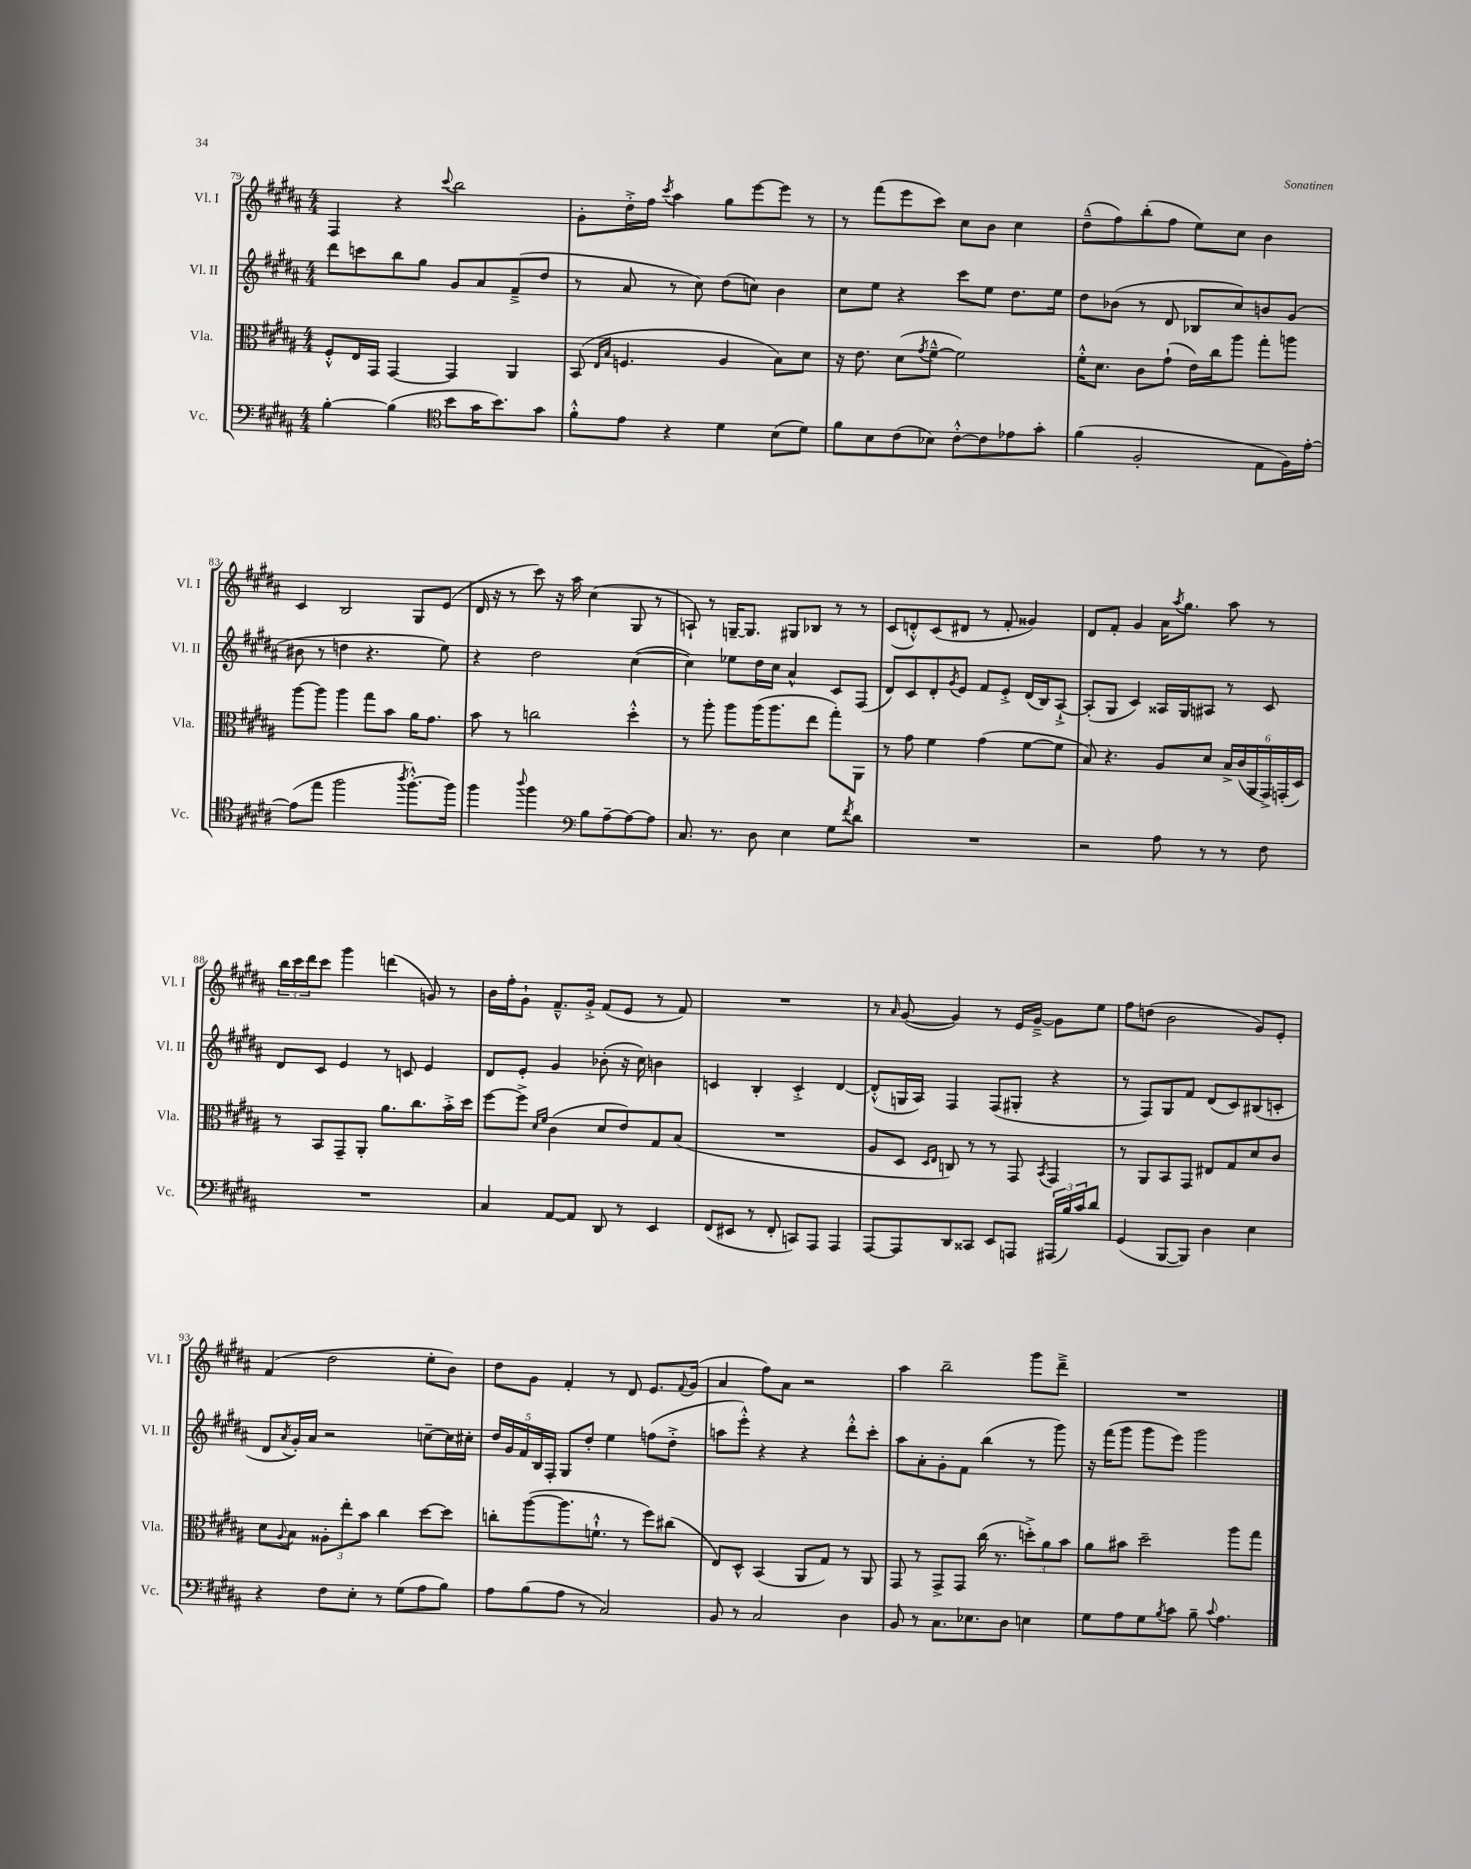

**kern	**kern	**kern	**kern
*staff4	*staff3	*staff2	*staff1
*clefF4	*clefC3	*clefG2	*clefG2
*k[f#c#g#d#a#]	*k[f#c#g#d#a#]	*k[f#c#g#d#a#]	*k[f#c#g#d#a#]
*M4/4	*M4/4	*M4/4	*M4/4
[4B'\	8F#'^^/L	8ddd#\L	4F#/
.	16E/L	8ccc\	.
.	16GG#/JJ	.	.
(4B\]	[4GG#/	8bb\	4r
.	.	8gg#\J	.
*clefC4	*	*	*
.	.	.	8qqccc#/
8b\L	4GG#/]	8g#/L	2bb\
16g#\K	.	8a#/	.
8.b\)	.	.	.
.	4AA#/	(8f#~^/	.
8g#\J	.	8dd#/J	.
=	=	=	=
8f#'^^\L	(8BB/	8r	8g#'\L
.	16qqE/LL	.	.
.	16qqB/JJ	.	.
8e\J	4.F/	8a#/	16dd#'^\L
.	.	.	16ff#\JJ
.	.	.	8qccc#/
4r	.	8r	4aa#\
.	.	8cc#\)	.
4d#\	4A#/	(8dd#\L	8gg#\L
.	.	8cc\J)	[8eee\
(8B\L	8B\L)	4b\	8eee\]J
8d#\J)	8d#\J	.	8r
=	=	=	=
8f#\L	16r	8cc#\L	8r
.	8.e\	.	.
8B\	.	8ee\J	(8fff#\L
(8c#\	(8d#\L	4r	8eee\
.	8qg#/	.	.
8B-\J)	[8f#~^^\J	.	8ccc#\J)
[8c#'^^\L	2f#\])	8ccc#\L	8cc#\L
8c#\]	.	8ee\J	8b\J
8e-\	.	8.dd#\L	4cc#\
8g#'\J	.	.	.
.	.	16ee\Jk	.
=	=	=	=
(4f#\	16f#'^^\LK	8dd#\L	(8dd#~^^\L
.	8.d#\J	.	.
.	.	(8b-\J	8ff#\)
2F#'/	8c#\L	8r	(8bb'\
.	(8g#`\J	8d#/	8ff#\J
.	16e\LL)	8B-/L	8ee\L)
.	16cc#\J	.	.
.	8aa#\J	8cc#/)	8cc#\J
8E\L	8gg#'\L	8b/	4b\
16F#\L)	8aa\J	(8g#/J	.
[16e'\JJ	.	.	.
=	=	=	=
(8e\]L	[8aa#\L	8b#\	4c#/
8ee\J	8aa#\]J	8r	.
2ff#\	4aa#\	4dd\	2B/
.	8gg#\L	4.r	.
.	8b\J	.	.
8qaa#/	.	.	.
[8.ff#'^^\L)	16a#\LK	.	8G#/L
.	8.g#\J	.	.
.	.	8ee\)	(8e/J
16ff#\]Jk	.	.	.
=	=	=	=
4ff#\	8b\	4r	16d#/
.	.	.	16r
.	8r	.	8r
8qqaa#/	.	.	.
4ff#\	2cc\	2dd#\	8ccc#\)
.	.	.	16r
.	.	.	16aa#\
*clefF4	*	*	*
8B\L	.	.	(4cc#\
[8A#~\	.	.	.
8A#\_	4dd#'^^\	([4cc#\	8G#/
8A#\]J	.	.	8r
=	=	=	=
8.C#/	8r	4cc#\])	8A`/)
.	8aa#'\	.	8r
8.r	.	.	.
.	8aa#\L	8ee-\L	[16G~/LK
.	.	.	8.G/]J
8D#\	(16aa#\K	16dd#\L	.
.	8.aa#\	16cc#\JJ	.
4E\	.	4a#^^/	8G#/L
.	8ee\J	.	8B-/J
8G#\L	8gg#'\L)	8c#/L	8r
8qf#/	.	.	.
8d#\J	8AA#\J	(8F#/J	8r
=	=	=	=
1r	8r	8d#/L)	(8c#/L
.	8g#\	8c#/	8d'^^/)
.	4f#\	8d#'/	(8c#/
.	.	8qg#/	.
.	.	8e/J	8d#/J
.	(4g#\	8f#/L	8r
.	.	8e'^/J	8f#'/
.	[8f#\L	(16d#/LL	4g##/)
.	.	16B/J)	.
.	8f#\]J	[8A#`^/J	.
=	=	=	=
2r	8B/)	(8A#'/]L	8d#/L
.	4.r	8G#/J	8f#'/J
.	.	4c#/)	4g#/
8A#\	8A#/L	16A##/LL	16a#\LK
.	.	.	8qaa#/
.	.	16G#/J	8.gg#\J
8r	8d#/J	8A#/J	.
8r	24B^/LL	8r	8aa#\
.	(24c#/	.	.
.	24AA#/	.	.
8F#\	24GG#^/)	8c#/	8r
.	(24GG'/	.	.
.	24D#/JJ)	.	.
=	=	=	=
1r	8r	8d#/L	24bb\LL
.	.	.	24ccc#\
.	.	.	24ddd#\J
.	8BB/L	8c#/J	8ccc#\J
.	8GG#~/	4e/	4ggg#\
.	8AA#'/J	.	.
.	8.a#\L	8r	(4ddd\
.	.	8c/	.
.	8.cc#\	.	.
.	.	4e/	8g/)
.	16b'^\L	.	8r
.	16dd#\JJ	.	.
=	=	=	=
4C#/	[8ff#\L	8d#/L	16b\LL
.	.	.	16ff#'\J
.	8ff#^\]J	8e'/J	8g#`\J
.	16qqd#/LL	.	.
.	16qqf#/JJ	.	.
[8AA#/L	(4c#\	4g#/	8.f#~^^/L
8AA#/]J	.	.	.
.	.	.	16g#'^/Jk
8DD#/	8d#/L	(8b-'\	(8f#/L
8r	8e/)	16r	8e/J
.	.	16cc#\)	.
4EE/	8G#/	4b\	8r
.	(8B/J	.	8f#/)
=	=	=	=
(8FF#/L	1r	4c/	1r
8EE#/J	.	.	.
8r	.	4B'/	.
8FF#'/	.	.	.
8CC/L)	.	4c'^/	.
8AAA#/J	.	.	.
4AAA#/	.	[4d#/	.
=	=	=	=
[8AAA#/L	8A#/L	(8d#'^^/]L	8r
.	.	.	16qqa#/
8AAA#/]	8D#/J	16G/L	([8g#/
.	.	16A#/JJ)	.
.	16qqD#/LL	.	.
.	16qqE/JJ	.	.
8DD#/	8C/)	4F#/	4g#/])
8CC##/J	8r	.	.
8EE/L	8r	(8F#/L	8r
8AAA/J	8GG#/	8G#'/J	16e/LL
.	.	.	[16g#~^/JJ
.	8qBB/	.	.
(24AAA#/LL	4GG#/	4r	8g#\]L
24B/)	.	.	.
24c#/J	.	.	.
8d#/J	.	.	8ee\J
=	=	=	=
(4GG#/	8r	8r	8ff#\L
.	8AA#/L	8F#/L)	(8dd\J
[8BBB/L	8BB/	8G#/	2b\
8BBB/]J)	8GG#/J	8f#/J	.
4D#\	8E#/L	(8d#/L	.
.	8G#/	8c#/)	.
4E\	8d#/	(8B#/	8g#/L)
.	8c#/J	8c'/J	8e'/J
=	=	=	=
4r	8d#\L	8d#/L	(4f#/
.	8qqA#/	8qa#/	.
.	8B\J	16g#'/L)	.
.	.	16a#/JJ	.
8F#\L	12A##'\L	2r	2dd#\
.	12ee'\	.	.
8E'\J	.	.	.
.	12b\J	.	.
8r	4cc#\	.	.
(8G#\L	.	.	.
8A#\	[8dd#\L	[8cc~\L	8ee'\L
8B\J)	8dd#\]J	16cc\]L	8b\J)
.	.	16cc#'\JJ	.
=	=	=	=
8A#\L	8cc'\L	20dd#/LL	8dd#\L
.	.	20g#/	.
.	.	20f#/	.
(8B\	([8aa#\	.	8g#\J
.	.	20B/	.
.	.	20F#'/JJ	.
8A#\J	8.aa#\]	8G#/L	4f#'/
8r	.	8dd#'/J	.
.	8.f`^^\J	.	.
2C#/)	.	4ee\	8r
.	8r	.	8d#/
.	8ff#\L)	(8ff\L	8.e/L
.	(8cc#\J	8dd#'^\J	.
.	.	.	8qqf#/
.	.	.	(16g#/Jk
=	=	=	=
8BB/	8E/L)	8aa\L	4a#/
8r	8D#^^/J	8eee'^^\J)	.
2C#/	(4BB/	4r	8ff#\L)
.	.	.	8a#\J
.	8AA#/L	4r	2r
.	8G#/J)	.	.
4D#\	8r	8ddd#'^^\L	.
.	8AA#/	8ccc#'\J	.
=	=	=	=
8BB/	8GG#/	8aa#\L	4aa#\
8r	8r	8a#'\	.
8.C#\L	8GG#^/L	8g#'\	2bb~\
.	8GG#/J	8f#\J	.
8.E-\	.	.	.
.	(16cc#\	(4bb\	.
.	8.r	.	.
8D#\J	.	.	.
4E\	12dd'^\L)	8r	8ggg#\L
.	12a#\	.	.
.	.	8ggg#\)	8ddd#~^\J
.	12b\J	.	.
=	=	=	=
8G#\L	8a#\L	16r	1r
.	.	(16fff#\LK	.
8A#\	8b#\J	8ggg#\J	.
8G#\	2dd#~\	8ggg#\L	.
8qB/	.	.	.
8c#\J	.	8eee\J)	.
8B~\	.	2ggg#\	.
8qqc#/	.	.	.
4.A#\	.	.	.
.	8aa#\L	.	.
.	8gg#\J	.	.
==	==	==	==
*-	*-	*-	*-
